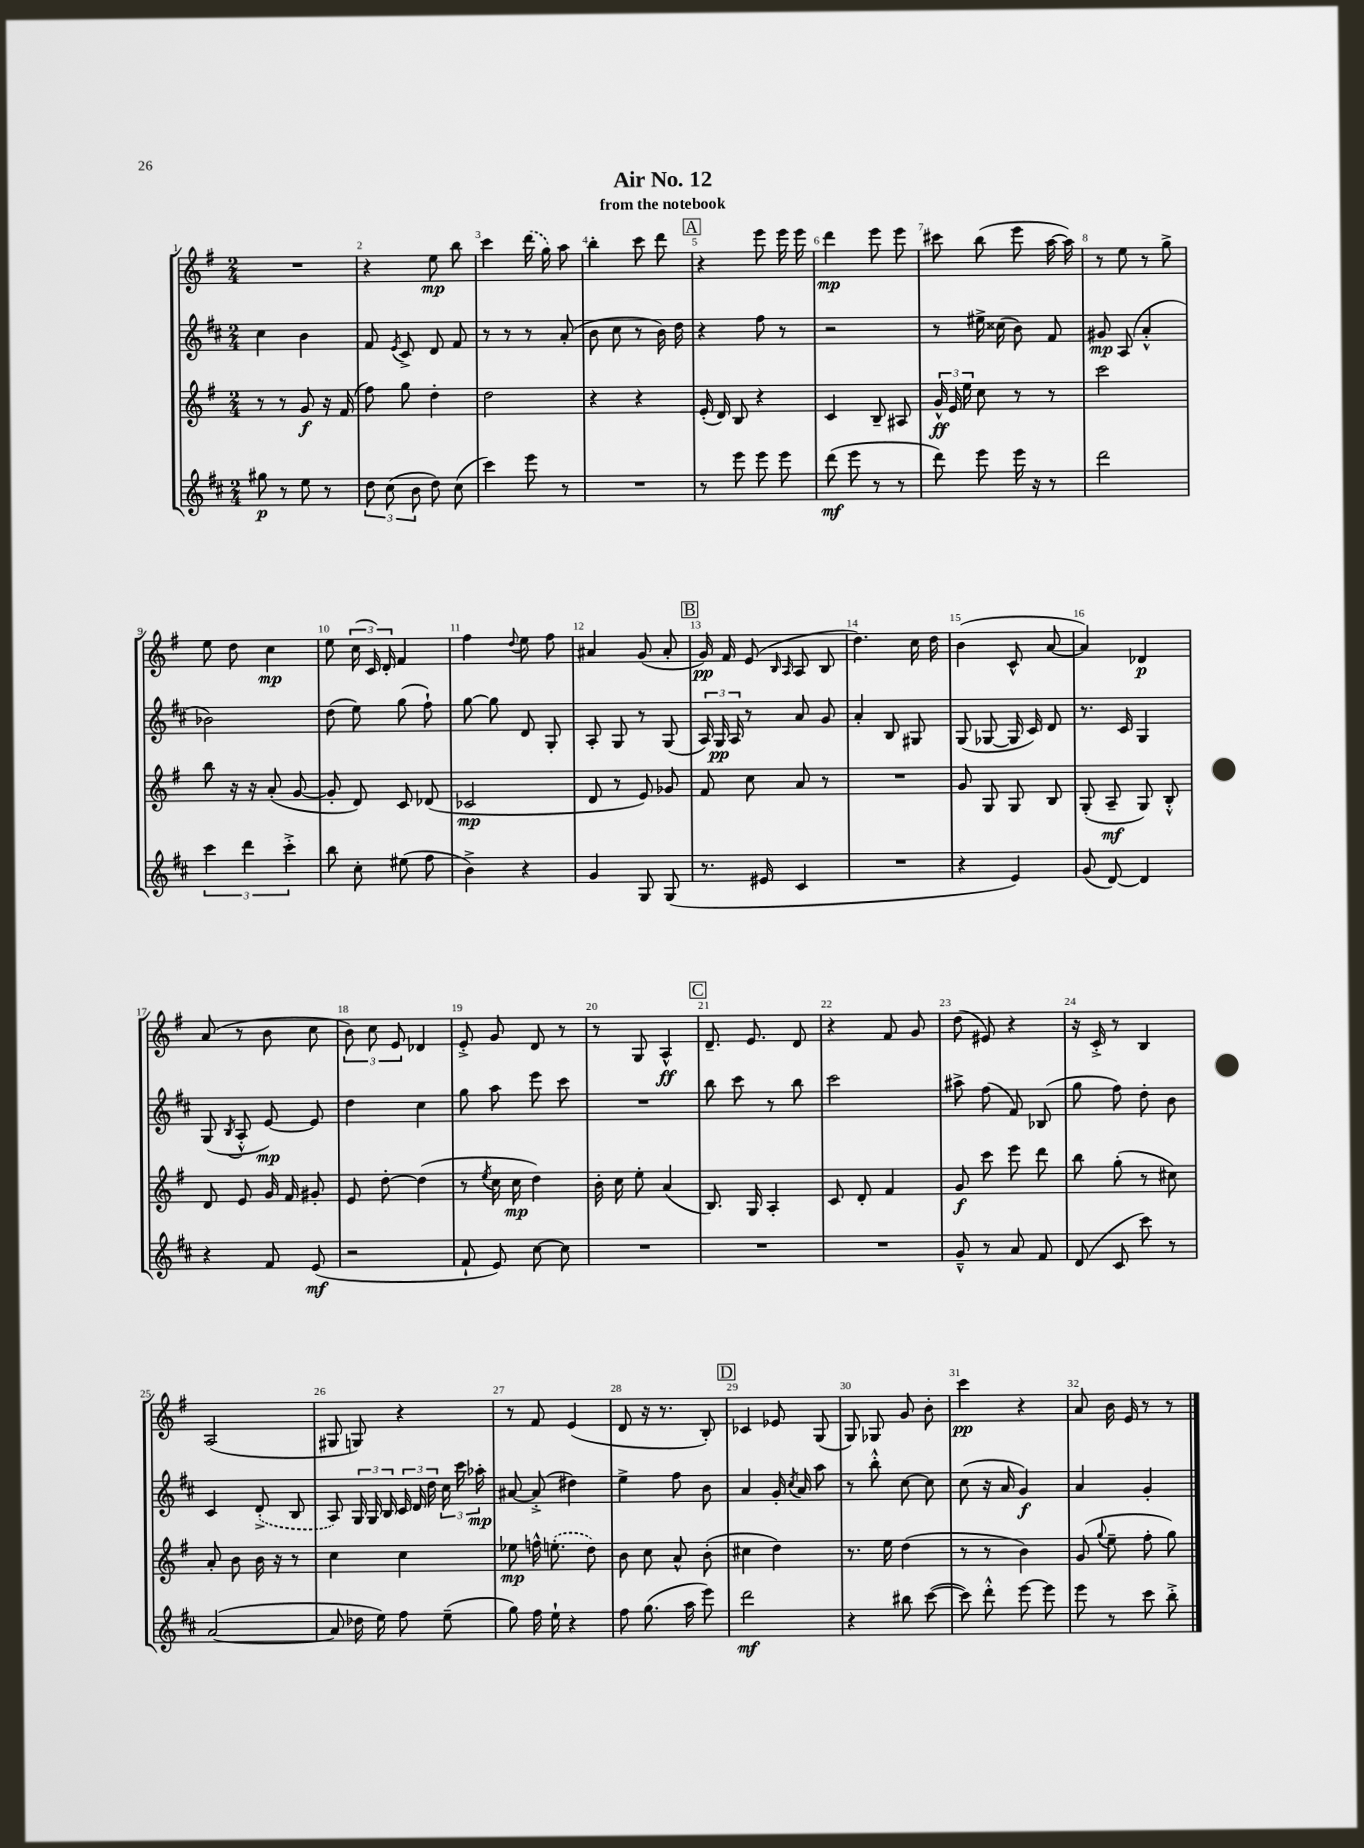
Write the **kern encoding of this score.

**kern	**kern	**kern	**kern
*staff4	*staff3	*staff2	*staff1
*clefG2	*clefG2	*clefG2	*clefG2
*k[f#c#]	*k[f#]	*k[f#c#]	*k[f#]
*M2/4	*M2/4	*M2/4	*M2/4
8gg#\	8r	4cc#\	2r
8r	8r	.	.
8ee\	8g/	4b\	.
8r	16r	.	.
.	(16f#/	.	.
=	=	=	=
12dd\	8ff#\)	8f#/	4r
(12cc#\	.	.	.
.	.	8qe/	.
.	8gg\	8c#^/	.
12b\	.	.	.
8dd\)	4dd'\	8d/	8ee\
(8cc#\	.	8f#/	8bb\
=	=	=	=
4ccc#\)	2dd\	8r	4ccc\
.	.	8r	.
8eee\	.	8r	(16ddd\
.	.	.	16gg\)
8r	.	(8a'/	8aa\
=	=	=	=
2r	4r	8b\	4bb'\
.	.	8cc#\	.
.	4r	8r	8ccc\
.	.	16b\)	8ddd\
.	.	16dd\	.
=	=	=	=
8r	(16e'/	4r	4r
.	16d/)	.	.
8eee\	8B/	.	.
8eee\	4r	8ff#\	8eee\
8eee\	.	8r	16eee\
.	.	.	16eee\
=	=	=	=
(8ddd\	4c/	2r	4ddd\
8eee\	.	.	.
8r	8B~/	.	8eee\
8r	8A#/	.	8eee\
=	=	=	=
8ddd\)	24g^^/	8r	8ccc#\
.	24e/	.	.
.	24ee\	.	.
8eee\	8cc\	16ee#^\	(8bb\
.	.	(16cc##\	.
16eee\	8r	8b\)	8eee\
16r	.	.	.
8r	8r	8f#/	[16aa\
.	.	.	16aa\])
=	=	=	=
2ddd\	2ccc\	8g#/	8r
.	.	(8A/	8ee\
.	.	4a'^^/	8r
.	.	.	8gg^\
=	=	=	=
6ccc#\	8bb\	2b-\)	8ee\
.	16r	.	8dd\
6ddd\	.	.	.
.	16r	.	.
.	(8a'/	.	4cc\
6ccc#'^\	.	.	.
.	[8g/	.	.
=	=	=	=
8bb\	8g'/]	(8dd\	8ee\
8cc#'\	8d/)	8ee\)	(24cc\
.	.	.	24c/)
.	.	.	24d'/
(8ee#\	8c/	(8gg\	4f#/
8ff#\	(8d-/	8ff#`\)	.
=	=	=	=
4b^\)	2c-/	[8gg\	4ff#\
.	.	8gg\]	.
.	.	.	8qqdd/
4r	.	8d/	8ee\
.	.	8G'/	8ff#\
=	=	=	=
4g/	8d/	8A'/	4a#/
.	8r	8G/	.
8G/	8e/)	8r	(8g/
(8G/	8g-/	(8G/	8a#'/
=	=	=	=
8.r	8f#/	24A/)	16g/)
.	.	24G/	.
.	.	.	16f#/
.	.	24A/	.
.	8cc\	8r	(8e/
16e#/	.	.	.
.	.	.	16qqB/
.	.	.	16qqA/
4c#/	8a/	8a/	8A/
.	8r	8g/	8B/
=	=	=	=
2r	2r	4a'/	4.dd\)
.	.	8B/	.
.	.	8G#/	16cc\
.	.	.	16dd\
=	=	=	=
4r	8g/	(8G/	(4b\
.	8G/	[8G-/	.
4e/)	8G/	16G-/]	8c^^/
.	.	16c#/)	.
.	8B/	8d/	[8a/
=	=	=	=
(8g/	(8G'/	8.r	4a/])
[8d/)	8A~/	.	.
.	.	16c#/	.
4d/]	8G/)	4G/	4d-/
.	8B'^^/	.	.
=	=	=	=
4r	8d/	(8G/	(8a/
.	.	8qB/	.
.	8e/	8A'^^/	8r
8f#/	16g/	[8e/)	8b\
.	16f#/	.	.
(8e/	8g#'/	8e/]	8cc\
=	=	=	=
2r	8e/	4dd\	12b\)
.	.	.	12cc\
.	[8dd'\	.	.
.	.	.	12e/
.	(4dd\]	4cc#\	4d-/
=	=	=	=
8f#`/	8r	8gg\	8e'^/
.	8qee/	.	.
8e/)	16cc\	8aa\	8g/
.	16cc\	.	.
[8cc#\	4dd\)	8eee\	8d/
8cc#\]	.	8ccc#\	8r
=	=	=	=
2r	16b'\	2r	8r
.	16cc\	.	.
.	8ee'\	.	8G/
.	(4a/	.	4A^^/
=	=	=	=
2r	8.B/)	8bb\	8.d~/
.	.	8ccc#\	.
.	16G/	.	8.e/
.	4A'/	8r	.
.	.	8bb\	8d/
=	=	=	=
2r	8c/	2ccc#\	4r
.	8d'/	.	.
.	4f#/	.	8f#/
.	.	.	8g/
=	=	=	=
8g~^^/	8g/	8aa#^\	(8dd\
8r	8ccc\	(8ff#\	8e#/)
8a/	8eee\	8f#/)	4r
8f#/	8ddd\	(8B-/	.
=	=	=	=
(8d/	8bb\	8gg\	16r
.	.	.	16c'^/
8c#/	(8gg'\	8ff#\)	8r
8ccc#\)	8r	8dd'\	4B/
8r	8cc#\)	8b\	.
=	=	=	=
([2a/	8a'/	4c#/	(2A/
.	8b\	.	.
.	16b\	(8d'^/	.
.	16r	.	.
.	8r	8B/	.
=	=	=	=
8a/]	4cc\	8A/)	8G#/
16dd-\	.	24G/	8G/)
.	.	24G/	.
16ee\)	.	.	.
.	.	24B/	.
8ff#\	4cc\	24c#/	4r
.	.	24d/	.
.	.	24dd\	.
(8ee~\	.	24cc#\	.
.	.	24ccc#\	.
.	.	24aa-'\	.
=	=	=	=
8gg\)	8ee-\	[8a#/	8r
16ff#\	16ff^^\	(8a#'^/]	8f#/
16ee`\	(8.ee'\	.	.
4r	.	4dd#\)	(4e/
.	8dd\)	.	.
=	=	=	=
8ff#\	8b\	4ee^\	8d/
(8.gg\	8cc\	.	16r
.	.	.	8.r
.	8a^^/	8ff#\	.
16aa\	.	.	.
8eee\)	(8b'\	8b\	8B'/)
=	=	=	=
2ddd\	4cc#\	4a/	4c-/
.	4dd\)	16g'/	8e-/
.	.	8qcc#/	.
.	.	16a/	.
.	.	8aa\	(8G/
=	=	=	=
4r	8.r	8r	8G/)
.	.	8bb'^^\	8G-/
.	16ee\	.	.
8bb#\	(4dd\	[8cc#\	8g/
([8ccc#\	.	8cc#\]	8b'\
=	=	=	=
8ccc#\])	8r	(8cc#\	4ccc\
8ddd'^^\	8r	16r	.
.	.	16a/	.
[8eee\	4b\)	4g/)	4r
8eee\]	.	.	.
=	=	=	=
8eee\	(8g/	4a/	8a/
.	8qqgg/	.	.
8r	8ee~\	.	16b\
.	.	.	16e/
8ccc#\	8ff#'\	4g'/	8r
8bb'^\	8gg\)	.	8r
==	==	==	==
*-	*-	*-	*-
